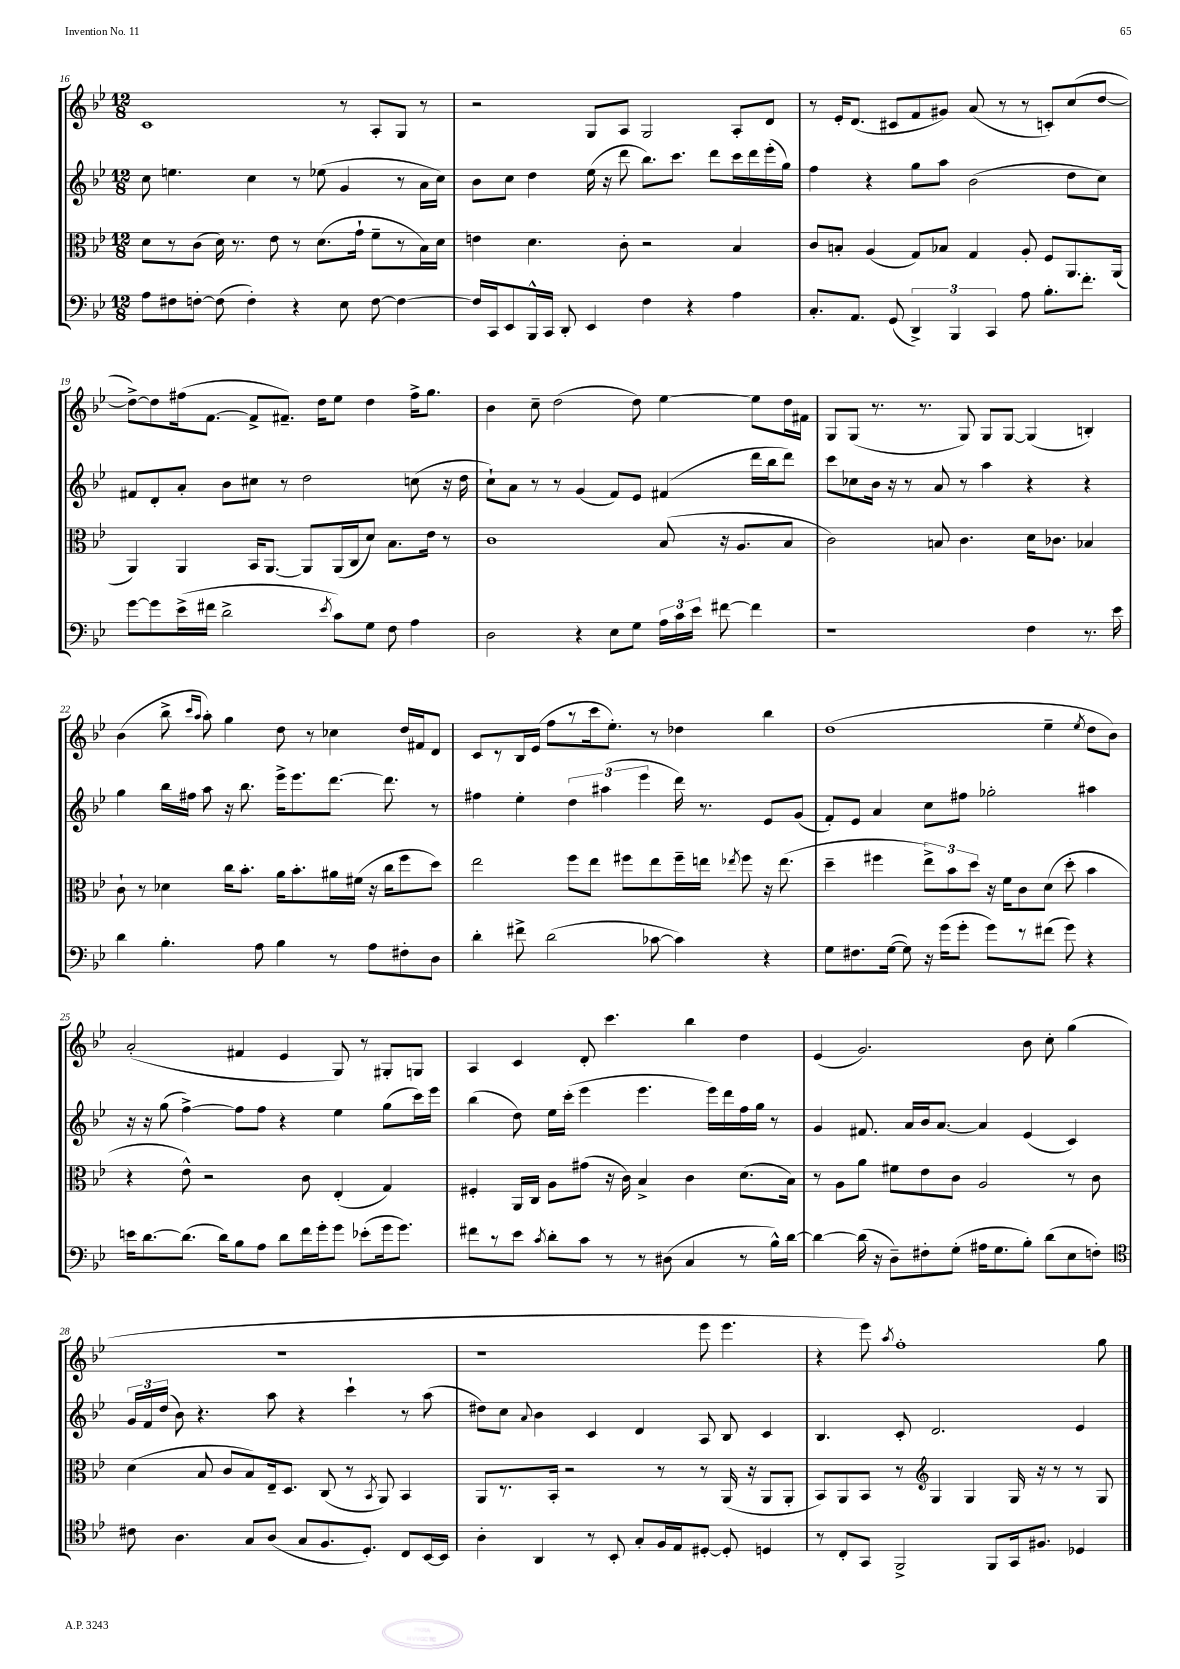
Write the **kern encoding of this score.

**kern	**kern	**kern	**kern
*staff4	*staff3	*staff2	*staff1
*clefF4	*clefC3	*clefG2	*clefG2
*k[b-e-]	*k[b-e-]	*k[b-e-]	*k[b-e-]
*M12/8	*M12/8	*M12/8	*M12/8
8A\L	8d\L	8cc\	1c
8F#\	8r	4.ee\	.
[8F'\J	(8c\J	.	.
(8F\]	16d\)	.	.
.	8.r	.	.
4F'\)	.	4cc\	.
.	8e-\	.	.
4r	8r	8r	.
.	(8.d\L	(8ee-\	.
8E-\	.	4g/	8r
.	16g`\Jk	.	.
[8F\	8f~\L	.	8A'/L
4F\_	8r	8r	8G/J
.	16B-\L)	16a\LL	8r
.	16d\JJ	16cc\JJ)	.
=	=	=	=
16F/]LL	4e\	8b-\L	2r
16CC/J	.	.	.
8EE-/	.	8cc\J	.
16BBB-^^/L	4.d\	4dd\	.
16CC/JJ	.	.	.
8DD'/	.	.	.
4EE-/	.	(16ee-\	8G/L
.	.	16r	.
.	8c'\	8ddd\	8A/J
4F\	2r	8.bb-\L)	2G/
.	.	8.ccc\J	.
4r	.	.	.
.	.	8ddd\L	.
4A\	4B-/	16ccc\L	8A'/L
.	.	16ddd\	.
.	.	(16eee-'\	8d/J
.	.	16gg\JJ)	.
=	=	=	=
8.C'/L	8c/L	4ff\	8r
.	8B'/J	.	16e-'/LK
8.AA/J	.	.	(8.d/J
.	(4A/	4r	.
(8GG/	.	.	8c#/L
6DD^/)	8G/L)	8gg\L	8f/
.	8B-/J	8aa\J	8g#/J)
6BBB-/	.	.	.
.	4G/	(2b-\	(8a/
6CC/	.	.	.
.	.	.	8r
8A\	8A'/	.	8r
8.B-'\L	8F/L	.	8c'/L)
.	8.AA/	8dd\L	(8cc/
8.f'\J	.	.	.
.	.	8cc\J)	[8dd/J
.	(16AA/Jk	.	.
=	=	=	=
[8g\L	4AA/)	8f#/L	8dd^\_L)
8g\]	.	8d'/	8dd\]
(16e-^\L	4AA/	8a'/J	(16ff#\k
16f#\JJ	.	.	[8.f\J
2d^\	.	8b-\L	.
.	16BB-/LK	8cc#\J	8f^/]L
.	[8.AA/J	.	.
.	.	8r	8.f#~/J)
.	8AA/]L	2dd\	.
.	.	.	16dd\LK
8qe-/	.	.	.
8c\L)	(16AA/L	.	8ee-\J
.	16C/J	.	.
8G\J	8d/J)	.	4dd\
8F\	8.B-\L	.	.
4A\	.	(8cc\	16ff#^\LK
.	16e-\Jk	.	8.gg\J
.	8r	16r	.
.	.	16dd\	.
=	=	=	=
2D\	1c	8cc`\L)	4b-\
.	.	8a\J	.
.	.	8r	8cc~\
.	.	8r	(2dd\
4r	.	(4g/	.
8E-\L	.	8f/L)	.
8G\J	.	8e-/J	8dd\)
24A\LL	(8B-/	(4f#/	[4ee-\
24c\	.	.	.
24e-\JJ	.	.	.
[8f#\	16r	.	.
.	8.A/L	.	.
4f#\]	.	16ddd\LL	8ee-\]L
.	.	16bb-\J	.
.	8B-/J	8ddd\J)	16dd\L
.	.	.	16f#\JJ
=	=	=	=
1r	2c\)	8ccc\L	8G/L
.	.	8cc-\	(8G/J
.	.	16b-\Jk	8.r
.	.	16r	.
.	.	8r	.
.	.	.	8.r
.	8B/	8a/	.
.	4.c\	8r	8G/)
.	.	4aa\	8G/L
.	.	.	[8G/J
4F\	16d\LK	4r	(4G/]
.	8.c-\J	.	.
8.r	4B-/	4r	4B'/)
16e-\	.	.	.
=	=	=	=
4d\	8c`\	4gg\	(4b-\
.	8r	.	.
4.B-'\	4d-\	16bb-\LL	8bb-^\
.	.	16ff#\JJ	.
.	.	.	16qqccc/LL
.	.	.	16qqaa/JJ
.	.	8aa\	8aa'\)
.	16cc\LK	16r	4gg\
.	8.b-'\J	8.bb-\	.
8A\	.	.	.
4B-\	16a\LK	16eee-^\LK	8dd\
.	8.b-'\	8.eee-\	.
.	.	.	8r
8r	16a#\L	[8.ddd\J	4cc-\
.	(16f#\JJ	.	.
8A\L	16r	.	.
.	16cc\LK	8.ddd\]	.
8F#'\	8ff\	.	16dd/LL
.	.	.	16f#/J
8D\J	8dd\J)	8r	8d/J
=	=	=	=
4d'\	2ee-\	4ff#\	8c/L
.	.	.	8r
8f#^\	.	4ee-'\	16B-/L
.	.	.	(16e-/JJ
(2d\	.	.	8ff\L
.	8ff\L	6dd\	8r
.	8ee-\J	.	16ccc\k
.	.	(6aa#\	.
.	.	.	8.ee-'\J)
.	8ff#\L	.	.
.	.	6eee-\	.
[8c-\	8ee-\	.	8r
4c-\])	16ff#~\L	16ddd\)	4dd-\
.	16ee\JJ	8.r	.
.	8qee-/	.	.
.	8ff#\	.	.
4r	16r	8e-/L	4bb-\
.	(8.ee-\	.	.
.	.	(8g/J	.
=	=	=	=
8G\L	4dd~\	8f'/L)	(1dd
8.F#\	.	8e-/J	.
.	4ff#\	4a/	.
([16G\Jk	.	.	.
8G\])	.	.	.
16r	12ee-^\L)	8cc\L	.
(16g\LK	.	.	.
.	12b-\	.	.
8g'\J	.	8ff#\J	.
.	12dd\J	.	.
8g\L)	16r	2gg-'\	.
.	16f\LK	.	.
8r	8c\	.	.
(8f#\J	(8d\J	.	4ee-~\
8g\)	8dd'\	.	.
.	.	.	8qee-/
4r	4b-\	4aa#\	8dd\L
.	.	.	8b-\J)
=	=	=	=
16e\LK	4r	16r	(2a'/
[8.d\	.	16r	.
.	.	(8gg\	.
(8.d\]J	8e-^^\)	[4ff^\)	.
.	2r	.	.
16d\LK)	.	.	.
8B-\	.	8ff\]L	4f#/
8A\J	.	8ff\J	.
8d\L	.	4r	4e-/
16f\L	8c\	.	.
16g'\J	.	.	.
8g\J	(4E-'/	4ee-\	8G/)
(8e-'\L	.	.	8r
16g\k	4G/)	(8gg\L	8G#'/L
8.g\J)	.	.	.
.	.	16ccc\L)	8G/J
.	.	16eee-\JJ	.
=	=	=	=
8f#\L	4F#'/	(4bb-\	4A/
8r	.	.	.
8e-\J	16AA/LL	8dd\)	4c/
.	16C/JJ	.	.
8qc/	.	.	.
8d'\L	8A\L	16ee-\LL	.
.	.	(16ccc'\JJ	.
8c\J	(8g#\J	4eee-\	8d'/
8r	16r	.	4.ccc\
.	16c\)	.	.
8r	4B-^/	4.eee-\	.
(8D#\	.	.	.
4C/	4c\	.	4bb-\
.	.	16eee-\LL)	.
.	.	16ddd\	.
8r	(8.d\L	16ff\	4dd\
.	.	16gg\JJ	.
16B-^^\LL)	.	8r	.
[16d\JJ	16B-\Jk)	.	.
=	=	=	=
4d\_	8r	4g/	(4e-/
.	8A\L	.	.
(16d\]	8a\J	8.f#/	2.g/)
16r	.	.	.
8D~\L)	8f#\L	.	.
.	.	16a/LL	.
8F#'\	8e-\	16b-/J	.
.	.	[8.a/J	.
(8G'\J	8c\J	.	.
16A#\LK	2A/	4a/]	.
8.G\	.	.	.
8B-'\J)	.	(4e-/	8b-\
(8d\L	.	.	8cc'\
8E-\	8r	4c/)	(4gg\
8F'\J)	8c\	.	.
=	=	=	=
*clefC4	*	*	*
8c#\	(4d\	24g/LL	1.r
.	.	24f/	.
.	.	(24dd/JJ	.
4.A\	.	8b-\)	.
.	8B-/	4.r	.
.	8c/L	.	.
8G/L	8B-/)	.	.
(8A/J	16E-~/k	8aa\	.
.	8.D/J	.	.
8G/L	.	4r	.
8.F/	(8C/	.	.
.	8r	4ccc`\	.
8.D'/J)	.	.	.
.	8qBB-/	.	.
.	8AA/)	.	.
8C/L	4BB-/	8r	.
[16BB-/L	.	(8aa\	.
16BB-/]JJ	.	.	.
=	=	=	=
4A'\	8AA/L	8dd#\L)	1r
.	8.r	8cc\J	.
.	.	8qqa/	.
4AA/	.	4b-\	.
.	16BB-'/Jk	.	.
.	2r	.	.
8r	.	4c/	.
8BB-'/	.	.	.
8G'/L	.	4d/	.
16F/L	8r	.	.
16E-/J	.	.	.
[8D#'/J	8r	8A/	8eee-\
8D#'/]	(16AA/	8B-/	4.eee-\
.	16r	.	.
4D/	8AA/L	4c/	.
.	8AA'/J	.	.
=	=	=	=
8r	8BB-/L)	4.B-/	4r
8C'/L	8AA/	.	.
8GG/J	8BB-/J	.	8eee-\)
.	.	.	8qaa/
2FF^/	8r	8c'/	1ff'
*	*clefG2	*	*
.	4G/	2.d/	.
.	4G/	.	.
8FF/L	.	.	.
16GG/k	16G/	.	.
8.F#/J	16r	.	.
.	8r	.	.
4D-/	8r	4e-/	.
.	8G/	.	8gg\
==	==	==	==
*-	*-	*-	*-
